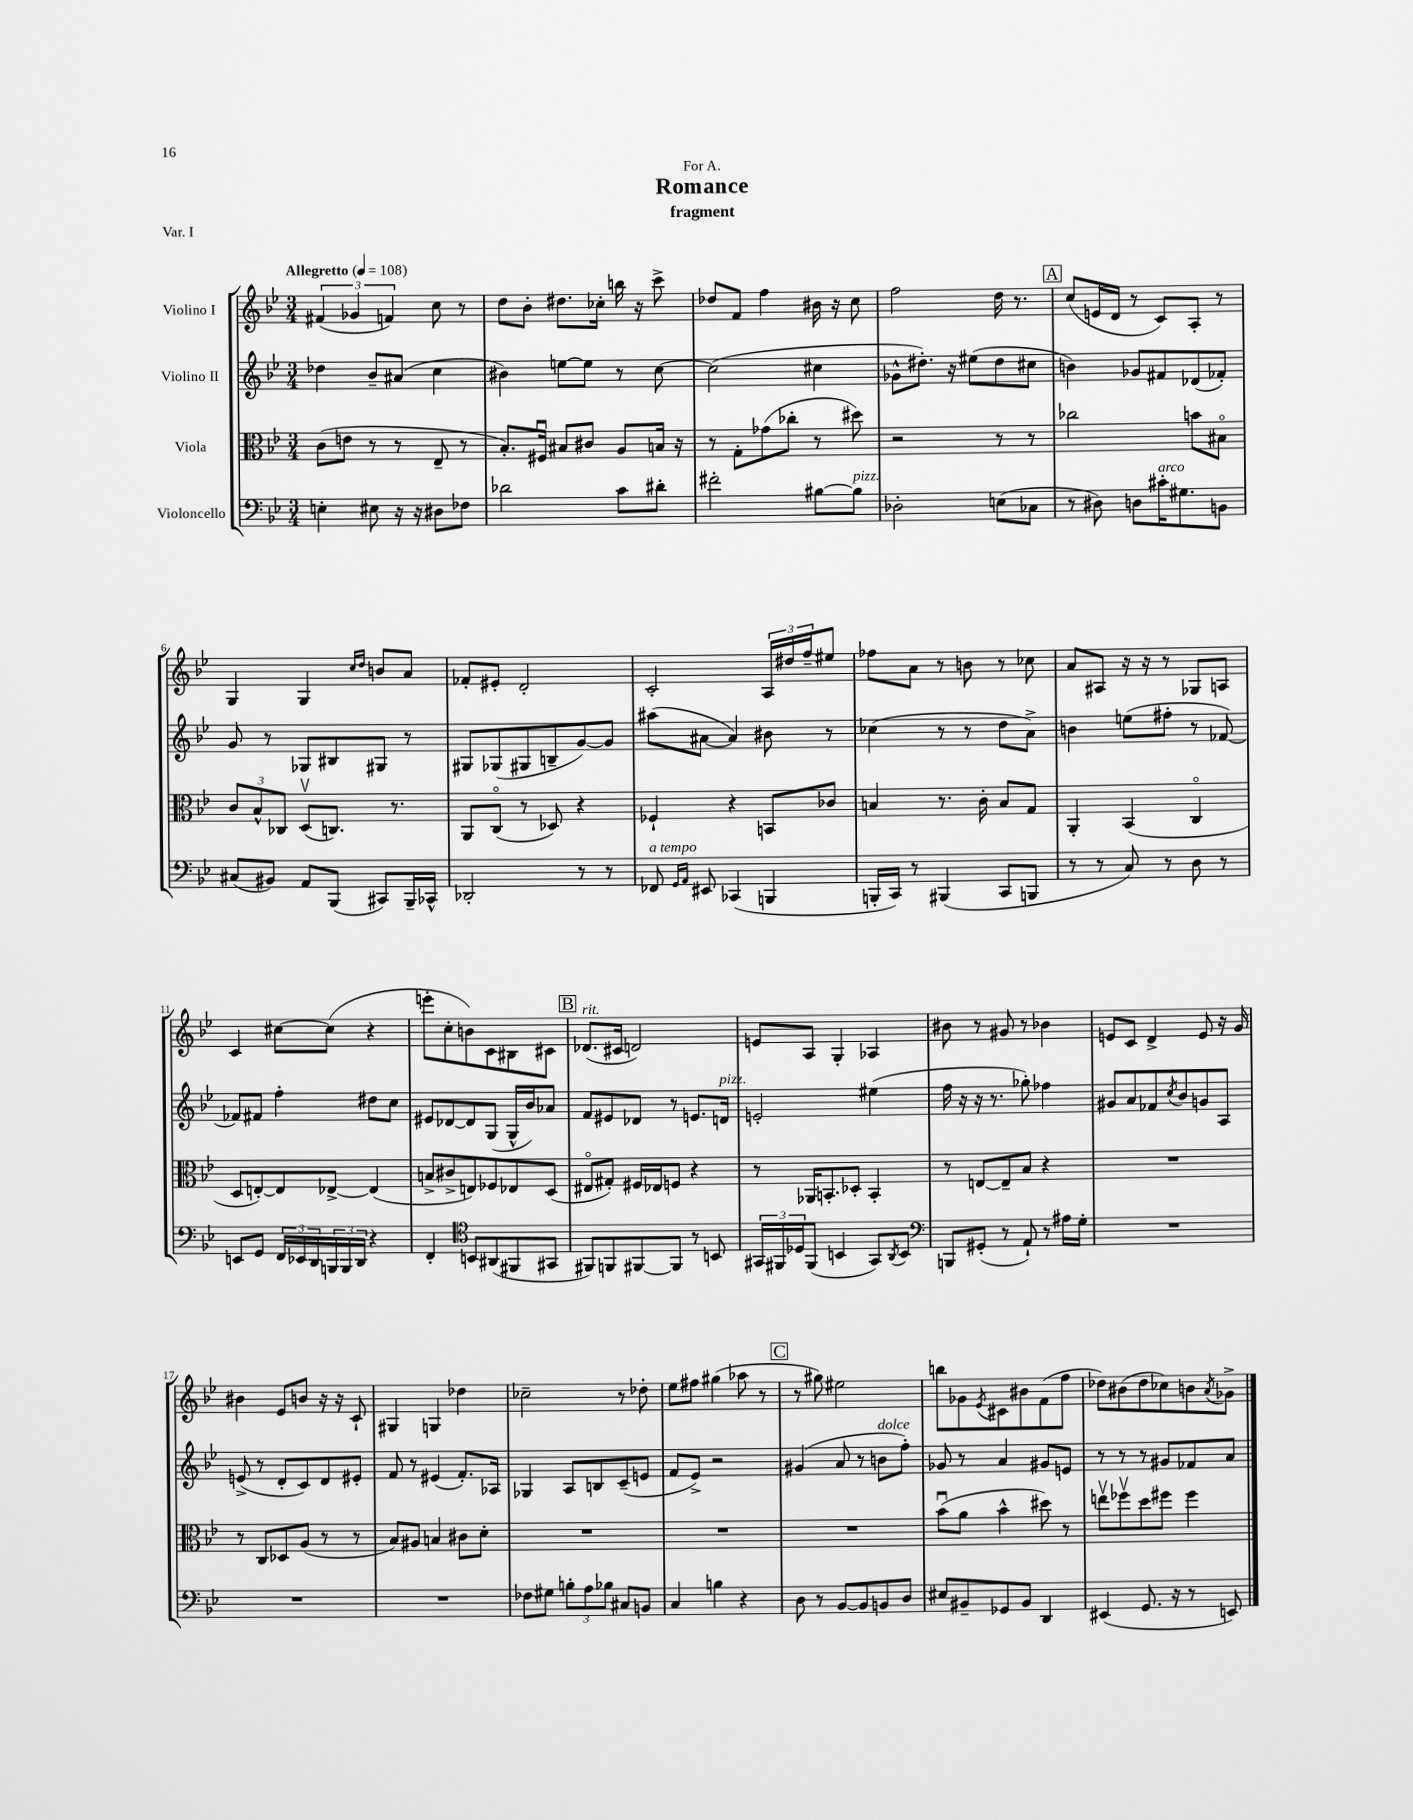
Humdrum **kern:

**kern	**kern	**kern	**kern
*staff4	*staff3	*staff2	*staff1
*clefF4	*clefC3	*clefG2	*clefG2
*k[b-e-]	*k[b-e-]	*k[b-e-]	*k[b-e-]
*M3/4	*M3/4	*M3/4	*M3/4
*MM108	*MM108	*MM108	*MM108
4E'	(8c	4dd-	(6f#
.	8e	.	.
.	.	.	6g-
8E#	8r	8b-~	.
.	.	.	6f)
16r	8r	(8a#	.
16r	.	.	.
8D#	8E-~	4cc	8cc
8F-	8r	.	8r
=	=	=	=
2d-	8.B-')	4b#)	8dd
.	.	.	8b-'
.	16F#u	.	.
.	8B#	[8ee	8.dd#
.	8c#	8ee]	.
.	.	.	16cc-'
8c	8A	8r	16bb
.	.	.	16r
8d#'	16B	[8cc	8ccc^
.	16r	.	.
=	=	=	=
2f#'	8r	(2cc]	8dd-
.	8G'	.	8f
.	(8g-	.	4ff
.	8cc-'	.	.
[8B#	8r	4cc#	16b#
.	.	.	16r
8B#]	8dd#)	.	8cc
=	=	=	=
2D-'	2r	8g-^^	2ff
.	.	8.dd#')	.
.	.	16r	.
.	.	(8ee#	.
(8E	8r	8dd#	16dd
.	.	.	8.r
8C-	8r	8cc#	.
=	=	=	=
8r	2cc-	4b)	(8cc
8D#)	.	.	16e
.	.	.	16d
8D	.	8g-	8r
16c#'	.	8f#	8c)
8.G#	.	.	.
.	8b	(8d-	8A'
8BB	8B#o	8f-')	8r
=	=	=	=
(8C#	12c	8g	4G
.	12B-^^	.	.
8BB#)	.	8r	.
.	12C-	.	.
8AA	(8Dv	8G-	4G
(8BBB-	8.C)	8B#	.
.	.	.	16qqcc
.	.	.	16qqdd
8CC#)	.	8G#	8b
.	8.r	.	.
16BBB-~	.	8r	8a
16CC-^^	.	.	.
=	=	=	=
2DD-'	8AA	8G#	8f-'
.	(8Co	(8G-	8e#'
.	8r	8G#	2d'
.	8D-)	8B~	.
8r	4r	[8g)	.
8r	.	8g]	.
=	=	=	=
8FF-	4F-`	(8aa#	2c'
16qqGG	.	.	.
16qqAA	.	.	.
8EE#	.	[8a#	.
(4CC-	4r	4a#])	.
4BBB	8BB	8b#	24A
.	.	.	24dd#
.	.	.	24ff~
.	8c-	8r	8ee#
=	=	=	=
16BBB'	4B	(4cc-	8ff-
16CC)	.	.	.
8r	.	.	8a
(4BBB#	8.r	8r	8r
.	.	8r	8b
.	16c'	.	.
8CC	8B	8dd	8r
8BBB	8G	8a^)	8cc-
=	=	=	=
8r	4AA'	4b	8a
8r	.	.	8A#
8C)	(4BB-	(8ee	16r
.	.	.	16r
8r	.	8ff#'	8r
8D	4Co	8r	8G-
8r	.	[8f-)	8A
=	=	=	=
8EE	8D	8f-]	4c
8GG	[8E')	8f#	.
24FF	8E]	4ff'	[8cc#
24EE-	.	.	.
24DD	.	.	.
24BBB	[8E-^	.	(8cc#]
24BBB	.	.	.
24DD	.	.	.
4r	(4E-]	8dd#	4r
.	.	8cc	.
=	=	=	=
4FF'	8B^	8e#	8eee'
.	8c#^	[8d-	8cc'
*clefC4	*	*	*
8BB	8E)	8d-]	8b)
(8AA#	8F-	(8G	8c
8FF#	8E-	16G^^	8B#
.	.	16b-)	.
8GG#	(8D	8a-	8c#
=	=	=	=
8FF#)	8E#o	8f	(8.d-
8FF	8G#')	8e#	.
.	.	.	16c#
[8FF#	16F#	8d-	2d)
.	16E-	.	.
8FF#]	8F	8r	.
8r	4r	8.e	.
8BB	.	.	.
.	.	16d	.
=	=	=	=
24GG#	8r	2e'	8e
24FF#	.	.	.
24D-	.	.	.
(8FF#	16AA-	.	8A
.	8.BB'	.	.
4BB	.	.	4G'
.	8D-'	.	.
8GG#)	4BB'	(4ee#	4A-
8qAA	.	.	.
8BB	.	.	.
=	=	=	=
*clefF4	*	*	*
8BBB	8r	16ff	8b#
.	.	16r	.
(8GG#'	[8E	16r	8r
.	.	8.r	.
8r	8E~]	.	8g#
8AA`)	8B-	8gg-')	8r
8r	4r	4ff-	4b-
16A#	.	.	.
16G'	.	.	.
=	=	=	=
2.r	2.r	8g#	8e
.	.	8a	8c
.	.	8f-	4d^
.	.	8qcc	.
.	.	8b-	.
.	.	8g	8e
.	.	8A	16r
.	.	.	16g
=	=	=	=
2.r	8r	(8e^	4b#
.	8C	8r	.
.	8D-	8d'	8e-
.	(8A	8c)	8b
.	8r	8d	16r
.	.	.	16r
.	8r	8e#'	8c`
=	=	=	=
2.r	8B-)	8f	4G#
.	8A#	8r	.
.	4B	(4e#	4G
.	8c#	8.f')	4dd-
.	8d'	.	.
.	.	16A-	.
=	=	=	=
8F-	2.r	4G-	2cc-~
8G#	.	.	.
12B'	.	8A	.
12A	.	.	.
.	.	8B	.
12B-	.	.	.
8C#	.	(8c~	8r
8BB	.	8e	8dd-'
=	=	=	=
4C	2.r	8f	8ee-
.	.	8e-^)	8ff#
4B	.	2r	(4gg#
4r	.	.	8aa-
.	.	.	8r
=	=	=	=
8D	2.r	(4g#	8r
8r	.	.	8gg#)
[8BB-	.	8a	2ee#
8BB-]	.	8r	.
8BB	.	8b	.
8D	.	8ff')	.
=	=	=	=
8E#	(8b-u	8g-	8bb
8BB#~	8a	8r	8g-
.	.	.	8qe-
8GG-	4b-^^	4a	8c#
8BB#	.	.	8b#
4DD	8dd#)	8g#	(8f
.	8r	8e	8ff
=	=	=	=
(4EE#	8eev	8r	8dd-)
.	8ff-v	8r	(8b#
8.GG	8dd	8r	8dd-
.	8ff#	8g#	8cc-)
16r	.	.	.
8r	4ff#	8f-	8b
.	.	.	8qa
8EE)	.	8a	8g-^
==	==	==	==
*-	*-	*-	*-
